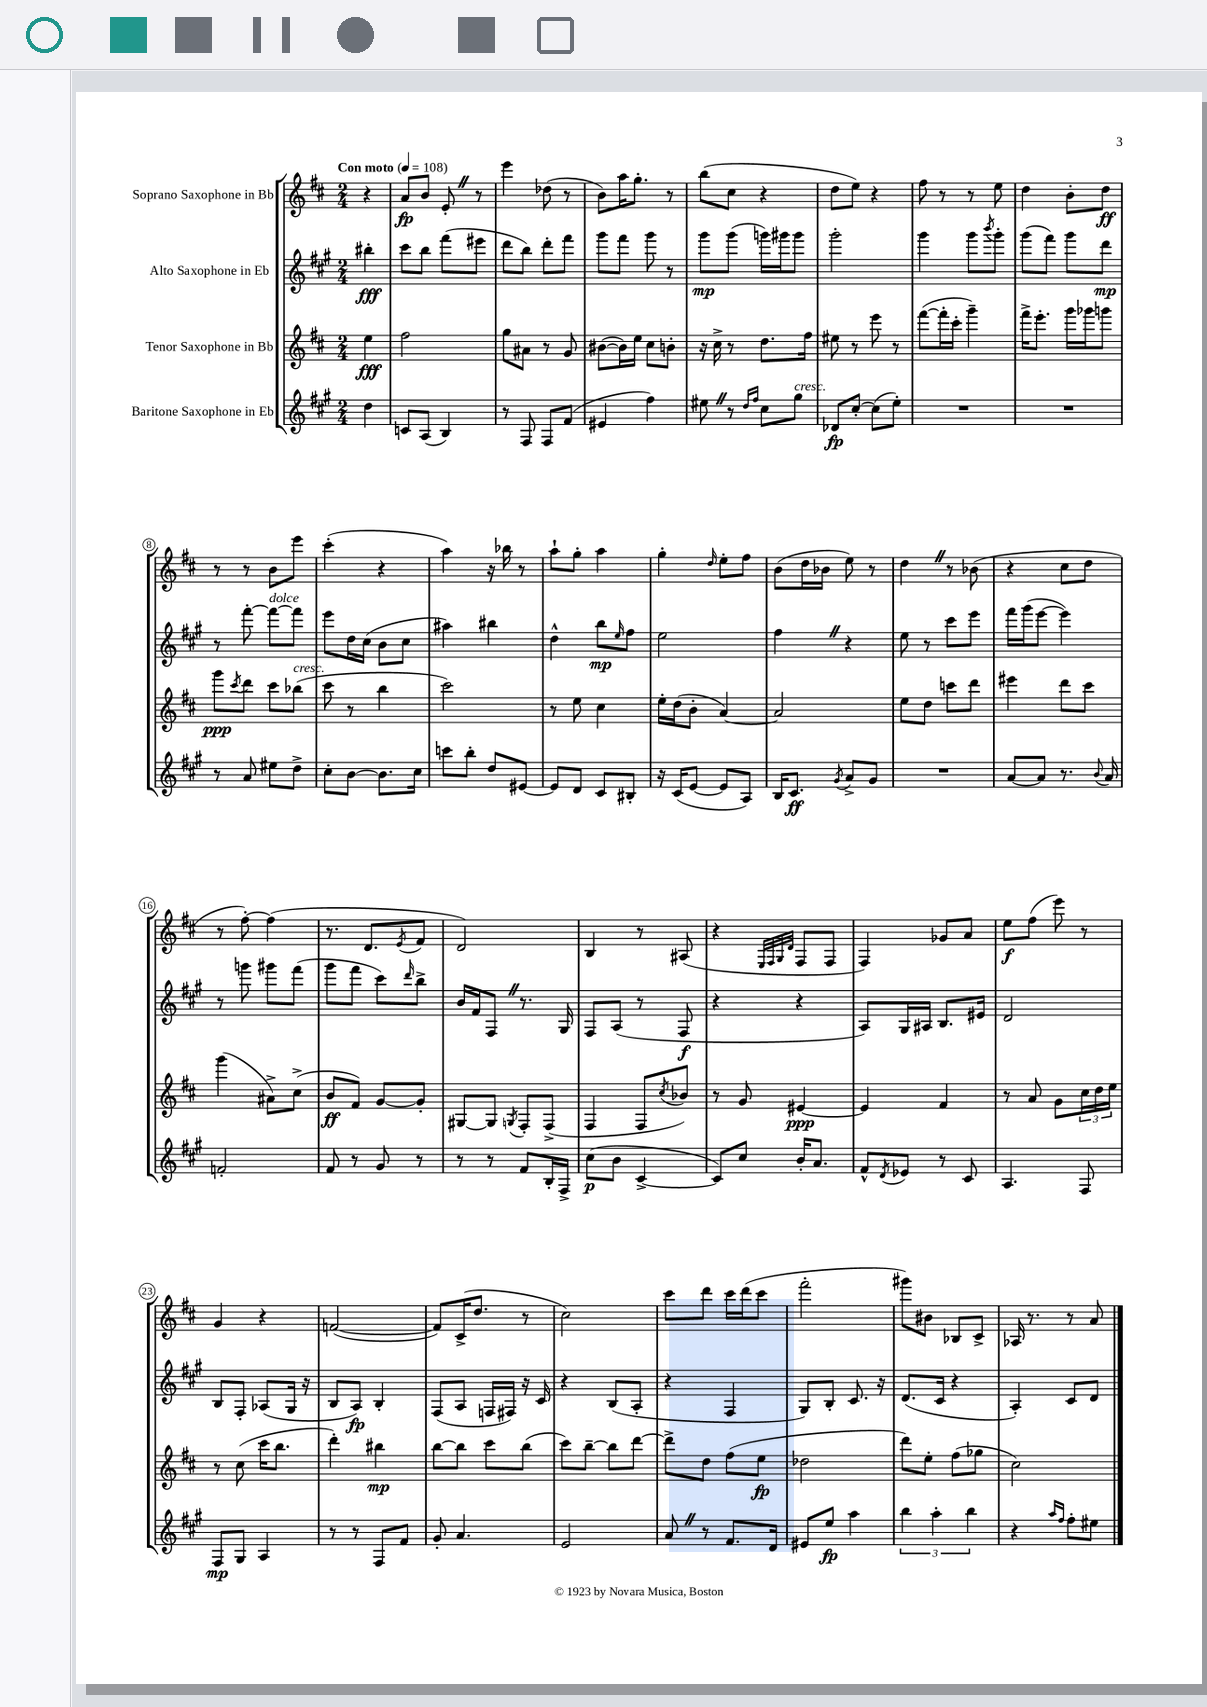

**kern	**kern	**kern	**kern
*staff4	*staff3	*staff2	*staff1
*clefG2	*clefG2	*clefG2	*clefG2
*k[f#c#g#]	*k[f#c#]	*k[f#c#g#]	*k[f#c#]
*M2/4	*M2/4	*M2/4	*M2/4
*MM108	*MM108	*MM108	*MM108
4dd	4ee	4bb#'	4r
=	=	=	=
8c	2ff#	8ccc#	8a
(8A	.	8bb	8b
4B)	.	(8fff#	8e'
.	.	8eee#	8r
=	=	=	=
8r	8gg	8ddd	4eee
8F#	8a#	8bb)	.
8F#	8r	8ddd'	(8dd-
(8f#	8g	8fff#	8r
=	=	=	=
4e#	([8b#	8ggg#	8b)
.	16b#])	8fff#	16aa
.	16ee	.	8.gg'
4ff#)	8cc#	8ggg#	.
.	8b'	8r	8r
=	=	=	=
8ee#	16r	8ggg#	(8bb
.	16cc#^	.	.
8r	8r	(8ggg#	8cc#
16qqdd	.	.	.
16qqff#	.	.	.
8cc#	8.dd	16ggg)	4r
.	.	16ggg#	.
8gg#	.	8ggg#	.
.	16ff#	.	.
=	=	=	=
8d-	8ee#	2ggg#'	8dd
[8cc#'	8r	.	8ee)
(8cc#]	8eee	.	4r
8ee')	8r	.	.
=	=	=	=
2r	([8fff#	4ggg#	8ff#
.	16fff#']	.	8r
.	16ccc#'	.	.
.	4ggg~)	8ggg#	8r
.	.	8qbbb	.
.	.	8ggg#'	8ee
=	=	=	=
2r	16fff#^	(8ggg#	4dd
.	8.eee'	.	.
.	.	8fff#)	.
.	16ggg	8ggg#	8b'
.	16ggg-	.	.
.	8ggg	8ddd	8dd
=	=	=	=
8r	8ggg	8r	8r
.	8qccc#	.	.
8a	8ddd	[8fff#'	8r
8ee#	8ccc#	8fff#_	8b
8dd^	(8bb-	8fff#]	8eee
=	=	=	=
8cc#'	8ccc#	8eee	(4ccc#'
[8b	8r	16dd	.
.	.	(16cc#	.
8.b]	4bb	8b	4r
.	.	8cc#	.
16cc#	.	.	.
=	=	=	=
8ccc	2ccc#)	4aa#)	4aa)
8bb'	.	.	.
8dd	.	4bb#	16r
.	.	.	16bb-
[8e#	.	.	8r
=	=	=	=
8e#]	8r	4dd^^	8aa`
8d	8ee	.	8gg'
8c#	4cc#	8bb	4aa
.	.	16qqee	.
8B#'	.	8ff#	.
=	=	=	=
16r	16ee'	2ee	4gg'
(16c#	(16dd	.	.
[8e	8b'	.	.
.	.	.	16qqdd
8e]	[4a)	.	8ee'
8A)	.	.	8ff#
=	=	=	=
16B	2a]	4ff#	(8b
8.c#	.	.	.
.	.	.	16dd
.	.	.	16b-
8qg#	.	.	.
8a^	.	4r	8ee)
8g#	.	.	8r
=	=	=	=
2r	8ee	8ee	4dd
.	8dd	8r	.
.	8ccc	8ccc#	8r
.	8ddd	8eee	(8b-
=	=	=	=
[8a	4eee#	16fff#	4r
.	.	(16ggg#	.
8a]	.	[8eee	.
8.r	8ddd	4eee])	8cc#
.	8ccc#	.	8dd
8qqb	.	.	.
16a	.	.	.
=	=	=	=
2f'	(4ggg	8r	8r
.	.	8ggg	[8ff#')
.	8a#^)	8ggg#	(4ff#]
.	(8cc#^	(8fff#	.
=	=	=	=
8f#	8b	8ggg#	8.r
8r	8f#)	8fff#	.
.	.	.	8.d
8g#	[8g	8ccc#)	.
.	.	16qqddd	8qe
8r	8g']	8bb^	8f#
=	=	=	=
8r	[8G#	16b	2d)
.	.	16f#	.
8r	8G#]	8F#	.
.	8qG	.	.
8f#	8F#'	8.r	.
16B'	(8F#^	.	.
16F#^	.	16G#	.
=	=	=	=
(8cc#	4F#	8F#	4B
8b	.	(8A	.
[4c#^	8F#	8r	8r
.	8qcc#	.	.
.	8b-)	8F#	(8A#
=	=	=	=
8c#])	8r	4r	4r
8cc#	8g	.	.
.	.	.	32qqE
.	.	.	32qqF#
.	.	.	32qqG
.	.	.	32qqd
16b'	[4e#	4r	8F#
8.a	.	.	.
.	.	.	8F#
=	=	=	=
8f#^^	4e#]	8A)	4F#)
8qd	.	.	.
8e-	.	16G#	.
.	.	16A#	.
8r	4f#	8.B	8g-
8c#	.	.	8a
.	.	16e#	.
=	=	=	=
4.A	8r	2d	8ee
.	8a	.	(8ff#
.	8g	.	8eee)
8F#	24cc#	.	8r
.	24dd	.	.
.	24ee	.	.
=	=	=	=
8F#	8r	8B	4g
8G#	(8cc#	8F#'	.
4A	16ccc#	(8A-	4r
.	8.bb	.	.
.	.	16G#	.
.	.	16r	.
=	=	=	=
8r	4ddd')	8B	([2f
8r	.	8A)	.
8F#	4bb#	4B'	.
8f#	.	.	.
=	=	=	=
8g#'	[8bb	(8F#	8f])
4.a	8bb]	8A	(16c#^
.	.	.	8.dd
.	8ccc#	16F	.
.	.	16F#)	.
.	(8bb	16r	8r
.	.	16c#	.
=	=	=	=
2e	8ccc#)	4r	2cc#)
.	[8bb~	.	.
.	8bb]	(8B	.
.	[8ddd	8A'	.
=	=	=	=
8a	8ddd^]	4r	8ccc#
8r	8dd	.	8ddd
8.f#	(8ff#	4F#	16ccc#
.	.	.	(16ddd
.	8ee	.	8ccc#
16d	.	.	.
=	=	=	=
8e#	2dd-	8G#)	2fff#'
8ee	.	8B'	.
4aa	.	8.c#	.
.	.	16r	.
=	=	=	=
6bb	8ddd)	(8.d	8ggg#)
.	8ee'	.	8b#
6aa'	.	.	.
.	.	16c#	.
.	(8ff#	4r	8B-
6bb	.	.	.
.	8gg-	.	8c#^
=	=	=	=
4r	2cc#)	4A')	16A-
.	.	.	8.r
16qqaa	.	.	.
16qqff#	.	.	.
8ff#'	.	8c#	8r
8ee#	.	8d	8a
==	==	==	==
*-	*-	*-	*-
